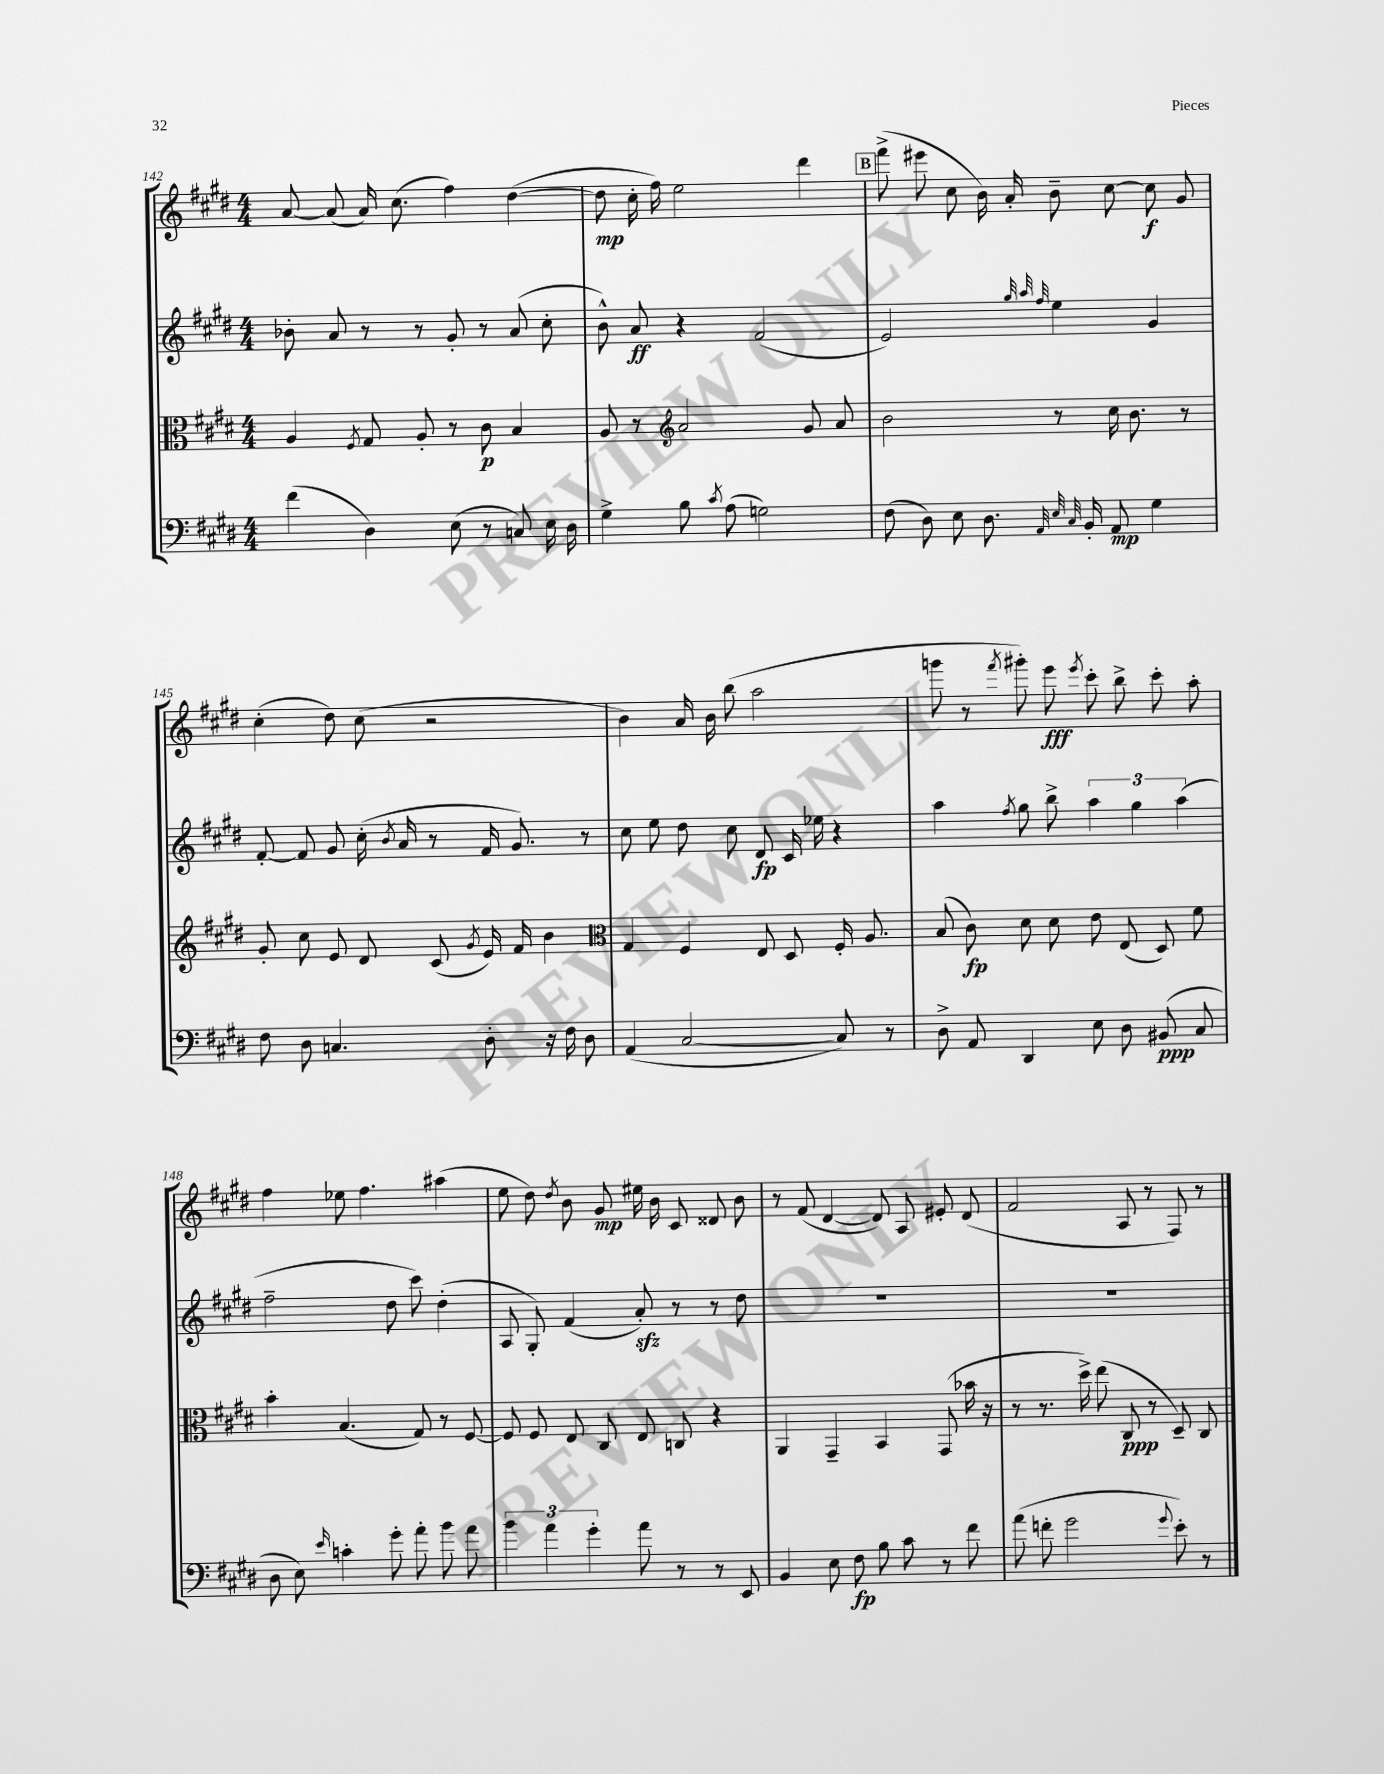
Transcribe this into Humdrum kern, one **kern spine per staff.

**kern	**kern	**kern	**kern
*staff4	*staff3	*staff2	*staff1
*clefF4	*clefC3	*clefG2	*clefG2
*k[f#c#g#d#]	*k[f#c#g#d#]	*k[f#c#g#d#]	*k[f#c#g#d#]
*M4/4	*M4/4	*M4/4	*M4/4
(4f#	4A	8b-'	[8a
.	.	8a	(8a]
.	8qF#	.	.
4D#)	8G#	8r	16a)
.	.	.	(8.cc#
.	8A'	8r	.
(8E	8r	8g#'	4ff#)
8r	8c#	8r	.
8C)	4B	(8a	([4dd#
16E	.	8cc#'	.
16D#	.	.	.
=	=	=	=
4G#^	8A	8b^^)	8dd#]
.	8r	8a	16cc#'
.	.	.	16ff#)
*	*clefG2	*	*
8B	2a	4r	2ee
8qc#	.	.	.
(8A	.	.	.
2G)	.	(2f#	.
.	8g#	.	4ddd#
.	8a	.	.
=	=	=	=
(8F#	2b	2e)	(8fff#^
8D#)	.	.	8eee#
8E	.	.	8cc#
8.D#	.	.	16b)
.	.	.	16a'
.	.	32qqgg#	.
.	.	32qqaa	.
.	.	32qqff#	.
.	8r	4ee	8b~
32qqAA	.	.	.
32qqE	.	.	.
32qqC#	.	.	.
16BB'	.	.	.
8AA	16cc#	.	[8cc#
.	8.b	.	.
4G#	.	4g#	8cc#]
.	8r	.	8g#
=	=	=	=
8F#	8g#'	[8f#'	(4cc#'
8D#	8cc#	8f#]	.
4.C	8e	8g#	8dd#)
.	8d#	(16cc#'	(8cc#
.	.	8qb	.
.	.	16a	.
.	(8c#	8r	2r
.	8qg#	.	.
8D#'	16e)	16f#	.
.	16f#	8.g#)	.
16r	4b	.	.
16F#	.	.	.
8D#	.	8r	.
=	=	=	=
*	*clefC3	*	*
(4AA	4G#	8cc#	4b)
.	.	8ee	.
[2C#	4F#	8dd#	16a
.	.	.	16b
.	.	8cc#	(8bb
.	8E	8d#	2aa
.	8D#	16c#	.
.	.	16ee-	.
8C#])	16F#'	4r	.
.	8.A	.	.
8r	.	.	.
=	=	=	=
8D#^	(8B	4aa	8ggg
8AA	8c#)	.	8r
.	.	8qff#	8qfff#
4DD#	8d#	8gg#	8ggg#')
.	8d#	8bb^	8eee
.	.	.	8qeee
8E	8e	6aa	8ccc#'
8D#	(8E	.	8bb^
.	.	6gg#	.
(8BB#	8D#)	.	8ccc#'
.	.	(6aa	.
8C#	8f#	.	8aa'
=	=	=	=
8D#	4b'	2ff#~	4ff#
8E)	.	.	.
16qqe	.	.	.
4c'	(4.B	.	8ee-
.	.	.	4.ff#
8g#'	.	8dd#	.
8a'	8G#)	8ccc#)	.
8b	8r	(4dd#'	(4aa#
8a	[8F#	.	.
=	=	=	=
6b	8F#]	8A	8ee
.	8F#	8G#')	8dd#)
6a	.	.	.
.	.	.	8qdd#
.	8E	(4f#	8b
6g#'	.	.	.
.	8C#	.	8g#
8a	8E	8a')	16ee#
.	.	.	16b
8r	8C	8r	8c#
8r	4r	8r	8d##
8EE	.	8dd#	8b
=	=	=	=
4BB	4AA	1r	8r
.	.	.	(8f#
8E	4GG#~	.	[4d#
8F#	.	.	.
8B	4BB	.	8d#])
8c#	.	.	8A
8r	(8GG#	.	8e#'
8f#	16b-	.	(8d#
.	16r	.	.
=	=	=	=
(8a	8r	1r	2f#
8f'	8.r	.	.
2g#	.	.	.
.	16dd#^)	.	.
.	(8ee	.	.
.	8C#	.	8A
.	8r	.	8r
8qqg#	.	.	.
8e')	8D#~)	.	8F#)
8r	8C#	.	8r
==	==	==	==
*-	*-	*-	*-
